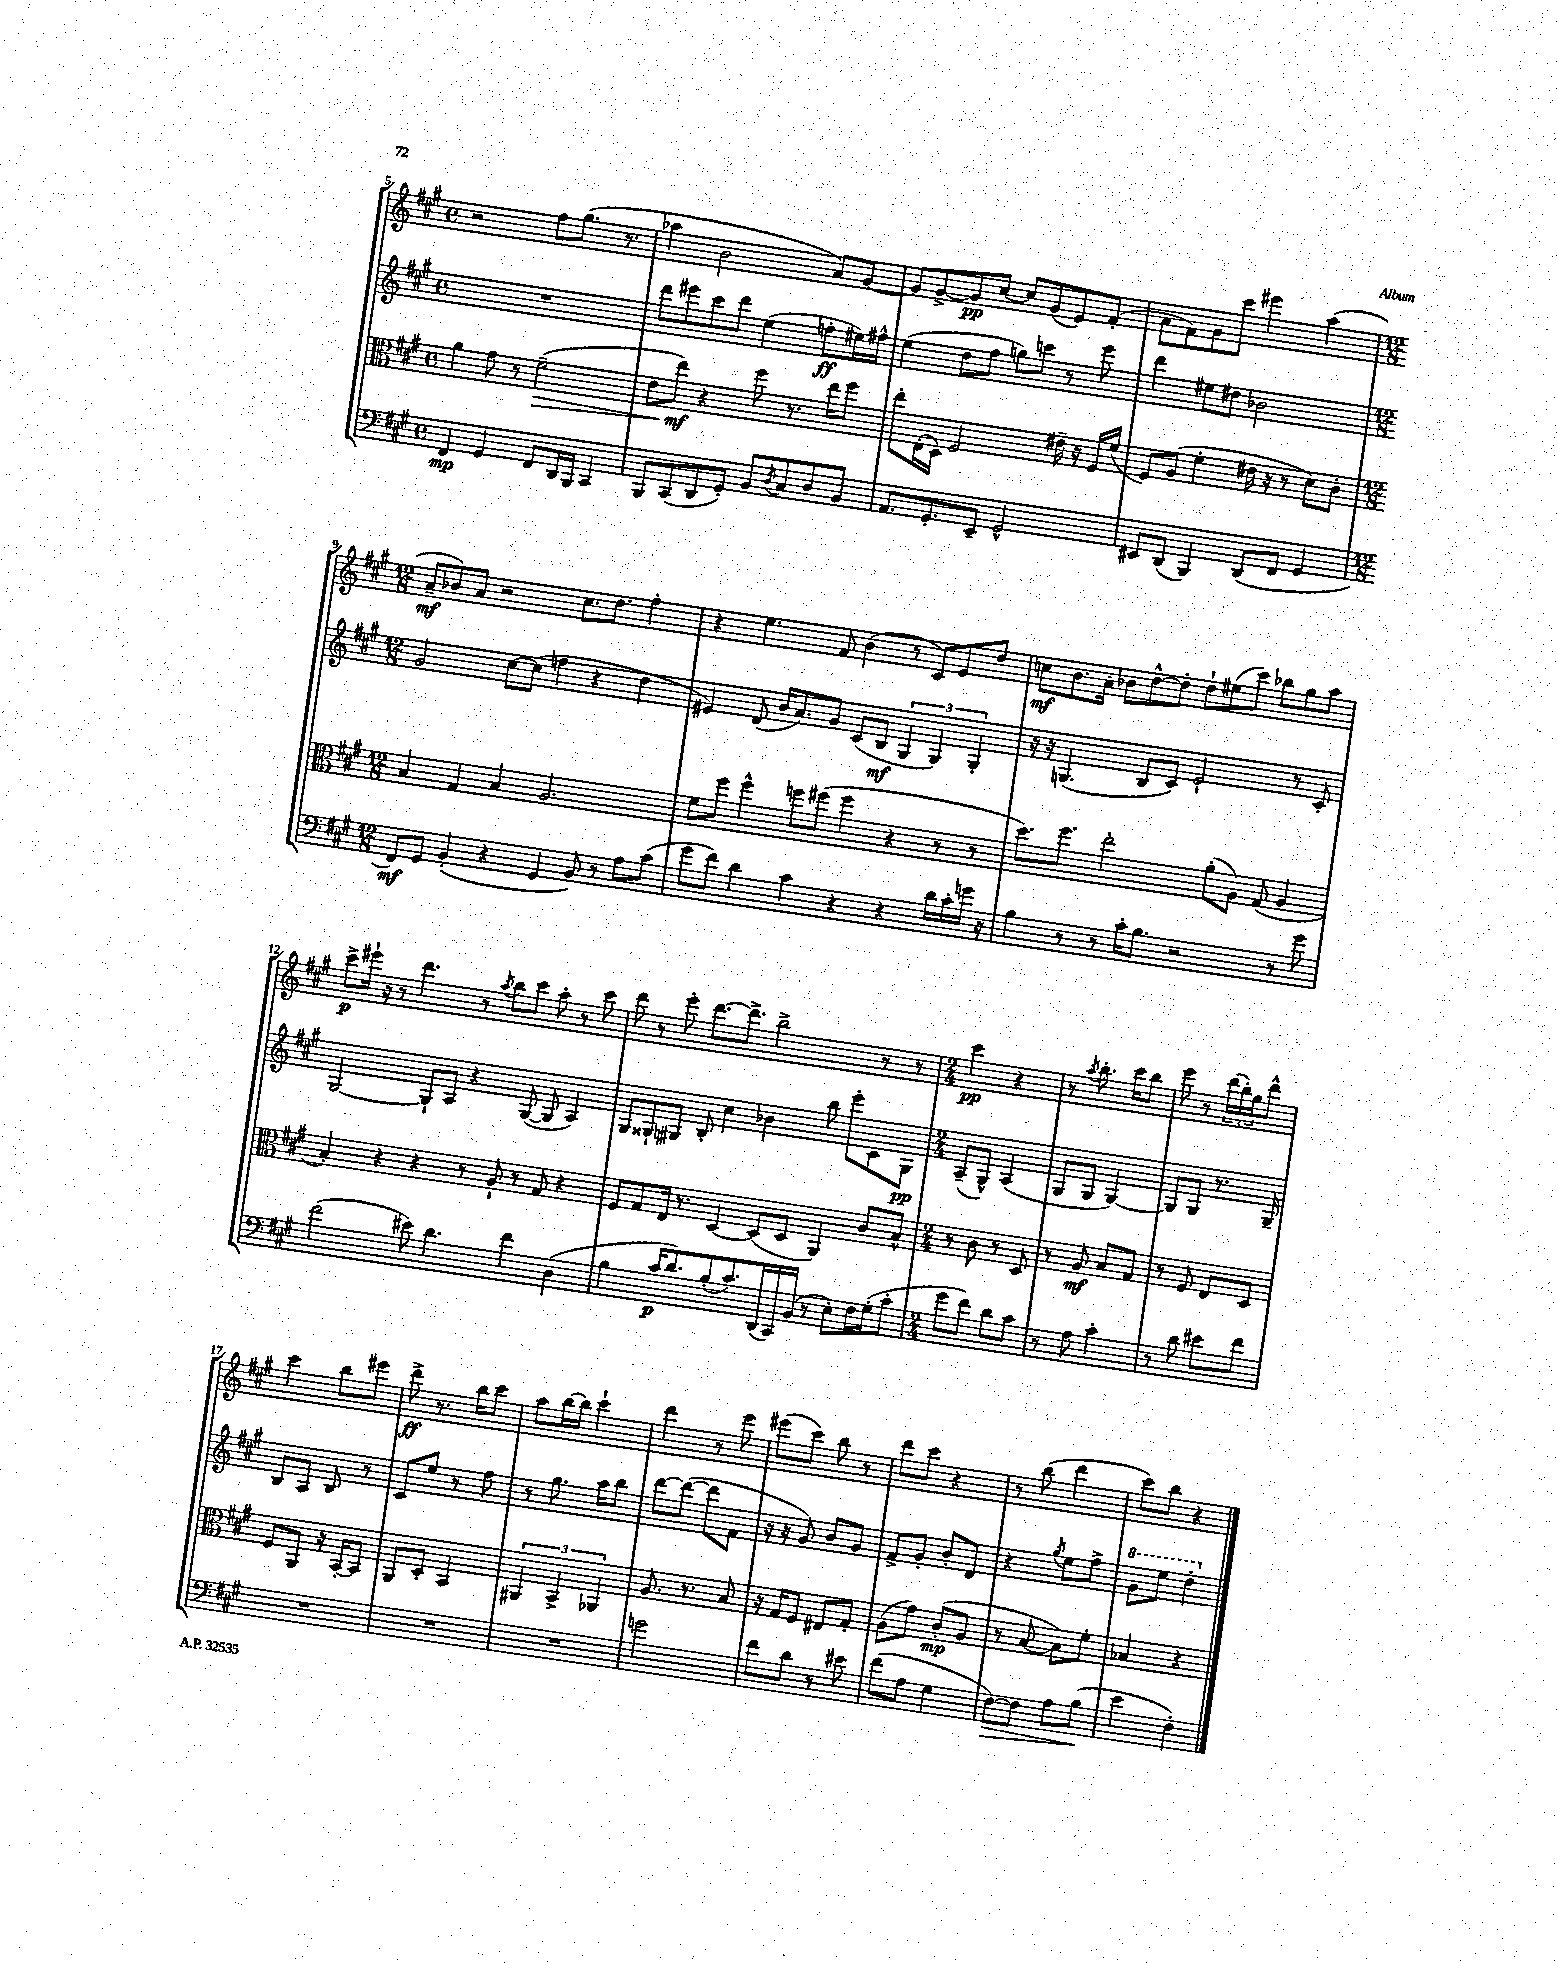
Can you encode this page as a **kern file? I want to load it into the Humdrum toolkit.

**kern	**kern	**kern	**kern
*staff4	*staff3	*staff2	*staff1
*clefF4	*clefC3	*clefG2	*clefG2
*k[f#c#g#]	*k[f#c#g#]	*k[f#c#g#]	*k[f#c#g#]
*M4/4	*M4/4	*M4/4	*M4/4
*met(c)	*met(c)	*met(c)	*met(c)
4FF#	4a	1r	2r
4GG#	8g#	.	.
.	8r	.	.
8FF#	(2f#~	.	8ff#
16DD	.	.	(8.gg#
16BBB	.	.	.
4CC#	.	.	.
.	.	.	8.r
=	=	=	=
8BBB	8e	8ddd	4aa-
(8CC#	8ee)	8eee#	.
8DD	4r	8ccc#	2b
8GG#')	.	8ddd	.
8BB	8ff#	(4ee	.
8qD	.	.	.
8C#	8.r	.	.
8D	.	8ff'	8a)
.	16ee	.	.
8BB	8ff#	16ee#)	[8g#
.	.	16ff#^^	.
=	=	=	=
8.AA	8ee'	(4ee	8g#]
.	(16E'	.	[8g#^
8.GG#'	16D)	.	.
.	2F#	8dd	8g#]
8EE~	.	8ff#	[8cc#
2GG#^^	.	8gg)	8cc#]
.	.	8ccc	(8g#
.	16e#~	8r	8e)
.	16r	.	.
.	16F#	8eee	(8f#'
.	(16f#	.	.
=	=	=	=
8EE#	8F#)	4ddd	8a
(8DD	(8A	.	8f#)
4BBB)	4f#'	8ee#	8g#
.	.	8dd#	8ccc#
(8DD	16e#	2b-	4eee#
.	16r	.	.
8FF#	8r	.	.
4GG#	8d)	.	(4aa
.	8c#'	.	.
=	=	=	=
*M12/8	*M12/8	*M12/8	*M12/8
8FF#)	4B	2g#	8a~
8GG#	.	.	8b-)
(4BB'	4G#	.	8a
.	.	.	2r
4r	4B	[8cc#	.
.	.	(8cc#]	.
4GG#	2.A	4ff	.
.	.	.	8.cc#
8BB)	.	4r	.
.	.	.	8.dd
8r	.	.	.
8A	.	4dd	4ff#'
(8c#	.	.	.
=	=	=	=
8g#	8f#	4e#)	4r
8f#)	8ff#	.	.
4d	4ff#^^	(8d	4.ee
.	.	16b	.
.	.	8.a)	.
4c#	8ff	.	.
.	(8ff#	8g#	8f#
4r	4ff#	(8c#	(4b
.	.	8B	.
4r	4r	6G#	8r
.	.	.	8c#)
.	.	6G#)	.
16d	8r	.	8e
16c#'	.	.	.
.	.	6G#'	.
16g	8r	.	8dd
16r	.	.	.
=	=	=	=
4B	8.dd)	16r	8cc
.	.	16r	.
.	.	(4.G	8.b
.	8.ff#	.	.
8r	.	.	.
.	.	.	16a'
8r	2ee'	.	8b-
16c#'	.	8B	[8dd^^
8.B	.	.	.
.	.	8c#)	8dd']
2r	.	2e`	8dd`
.	(8a'	.	(8ee#
.	8A)	.	8ccc#)
.	(8G#	.	8bb-
8r	4A	8r	8gg#
8g#	.	8c#'	8aa
=	=	=	=
(2f#	4B')	[2G#	8ccc#^
.	.	.	16eee#`
.	.	.	16r
.	4r	.	8r
.	.	.	4.ddd
8e#)	4r	8G#`]	.
4.d	.	8A	.
.	8r	4r	8r
.	.	.	8qaa
.	8A`	.	8bb
4f#	8r	([8G#	8ccc#
.	8G#	8G#]	8aa'
(4D	4r	4A)	8r
.	.	.	8ccc#
=	=	=	=
4B	8F#	8G#	8ddd
.	8G#	8G##`	8r
16c#	16E	8G#	8eee'
8.d)	8.r	.	.
.	.	8B'	[8.ddd
(8B'	[4D	4cc#	.
.	.	.	8.ddd^]
8.c#)	.	.	.
.	(8D]	4b-	2bb^
(16DD	.	.	.
16CC#)	8D	.	.
(16BB	.	.	.
8r	4AA)	8bb	.
8E')	.	8eee'	.
16F#	8c#	8c#	8r
(16G#'	.	.	.
8c#'	8B^^	8G#	8r
=	=	=	=
*M2/4	*M2/4	*M2/4	*M2/4
8g#	8r	(8A~	4ccc#
8f#)	8c#	8G#^^)	.
8d	8r	(4A	4r
8c#	8D	.	.
=	=	=	=
8r	8r	8G#	8r
.	.	.	8qaa
8A	8A	8G#	8.bb'
4c#'	8B	[4G#)	.
.	.	.	16ccc#
.	8G#	.	8bb
=	=	=	=
8r	8r	8G#]	8eee
8d	8F#	8G#	8r
8e#	8E	8.r	(24ddd
.	.	.	24bb')
.	.	.	24gg#
8f#	8D	.	8ddd^^
.	.	16G#~	.
=	=	=	=
2r	8F#	8B	4ccc#
.	8AA	8A	.
.	16r	8B	8bb
.	[16BB'	.	.
.	8BB]	8r	8eee#
=	=	=	=
2r	8AA	8c#	8ddd^
.	8D'	8ee	8.r
.	4BB	8r	.
.	.	.	16bb
.	.	8ff#	8ccc#
=	=	=	=
2r	6AA#	8r	8aa
.	.	8.gg#	[16bb
.	6BB^	.	.
.	.	.	16bb]
.	.	.	4ccc#`
.	.	16aa	.
.	6AA-	.	.
.	.	8bb	.
=	=	=	=
2g	8.A	[8ddd	4ddd
.	.	(8ddd_	.
.	8.r	.	.
.	.	8ddd]	8r
.	8B	8f#	8eee
=	=	=	=
8f#	16r	16r	(8eee#
.	16G#	16r	.
8d	8F#	8g#)	8ccc#)
8r	8E#	8b	8bb
8e#	8G#'	8g#	8r
=	=	=	=
(8f#	(8A	8f#^	8ddd
8A	8g#)	8g#'	8ccc#
4G#	(8c#'	8b'	4r
.	8A	8d	.
=	=	=	=
[8F#)	8r	4r	8r
8F#]	[8B	.	(8bb
.	.	8qgg#	.
8A	8B])	8ee	4ddd
(8B	8f#'	8ff#^	.
=	=	=	=
4e	4B-	8gg#	8ccc#)
.	.	8eee	8bb
4F#')	4r	4ddd'	4r
==	==	==	==
*-	*-	*-	*-
